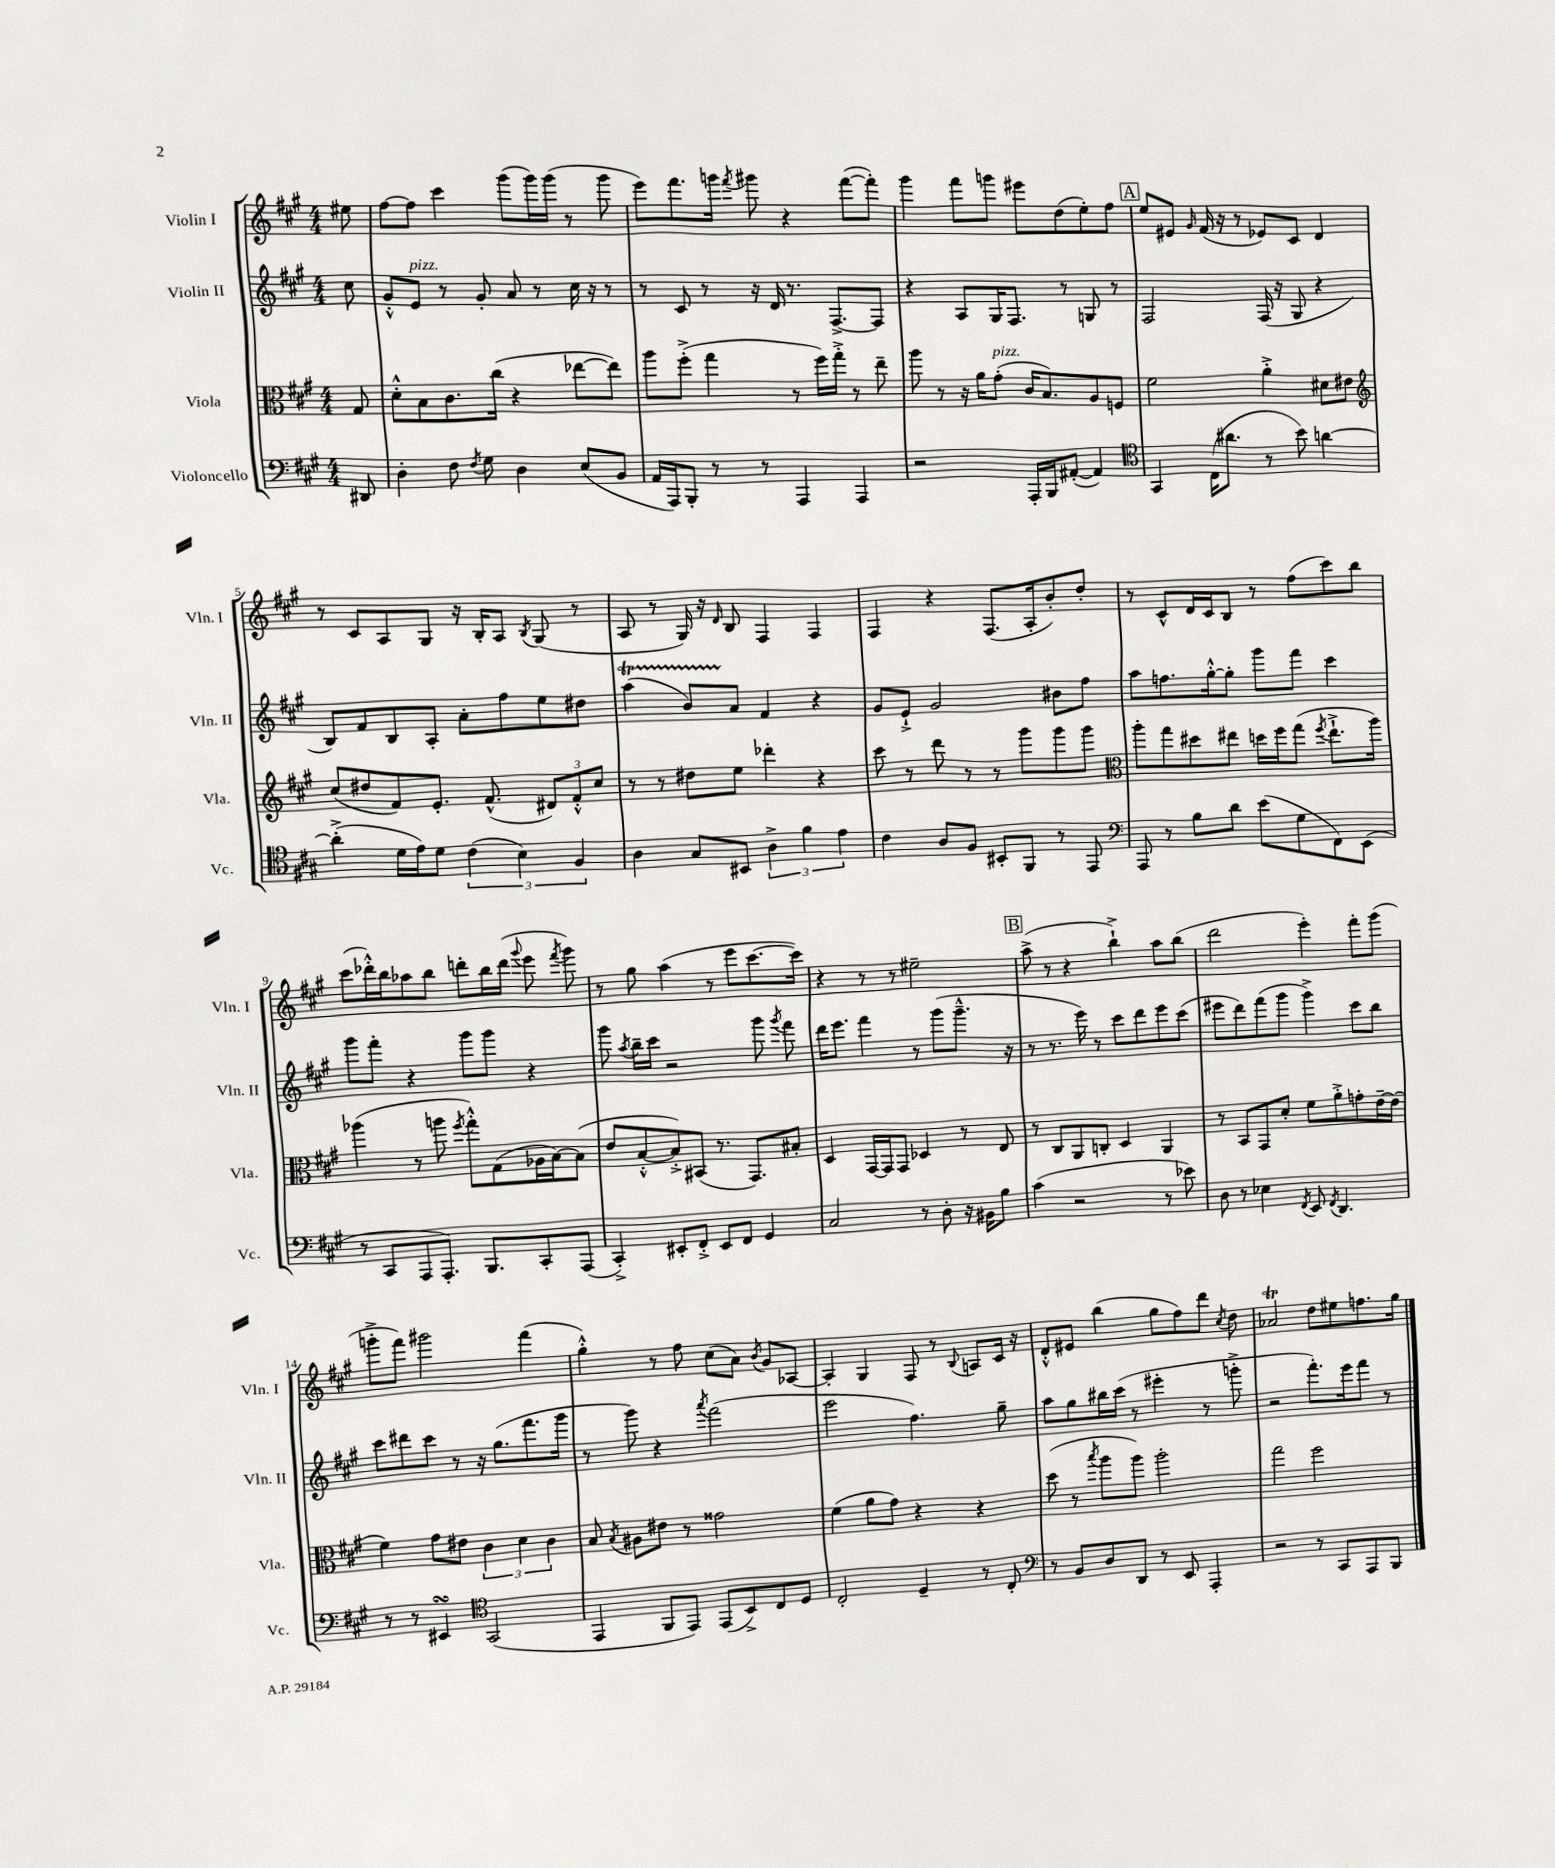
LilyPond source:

<<
\new StaffGroup <<
\new Staff = "s0" \with { instrumentName = "Violin I" shortInstrumentName = "Vln. I" } {
    \clef treble \key a \major \numericTimeSignature \time 4/4 \partial 8
    \autoBeamOff eis''8 |
    fis''8[~ fis''8] cis'''4 gis'''8[( gis'''16) gis'''16]( r8 gis'''8 |
    e'''8[) fis'''8. g'''16] \acciaccatura { fis'''8 } gis'''8 r4 fis'''8[~( fis'''8]-.) |
    gis'''4 fis'''8[ g'''8] eis'''8[ d''8( e''8-.) fis''8] |
    \mark \markup { \box "A" } e''8[ eis'8] \grace { gis'16 } fis'16( r16 r8 ees'8[) cis'8] d'4 |
    r8 cis'8[ a8 gis8] r16 b16[-. a8] \acciaccatura { b8 } gis8( r8 |
    a8 r8 gis16) r16 \grace { d'16 } b8 fis4 fis4 |
    fis4 r4 fis8.[( a16-. b'8-.) d''8]-. |
    r8 cis'8[-^ d'16 cis'16 b8] r8 fis''8[( cis'''8) b''8] |
    cis'''8[( des'''16-.-^) b''16 aes''8 b''8] d'''8[-. b''16 d'''16]( \appoggiatura { gis'''8 } e'''8 \acciaccatura { fis'''8 } gis'''8) |
    r8 gis''8 a''4( r8 e'''8[ cis'''8.~ cis'''16]) |
    r4 r8 r8 eis''2-- |
    \mark \markup { \box "B" } a''8->( r8 r4 b''4-!->) a''8[ b''8]( |
    d'''2 e'''4-.) fis'''8[-. gis'''8]( |
    g'''8[-.-> fis'''8]) gis'''2 fis'''4( |
    gis''4-.-^) r8 fis''8 cis''8[( a'8]) \acciaccatura { b'8 } gis'8[ aes8]~ |
    aes4-. gis4 fis8 r8 \appoggiatura { b8 } a8[ cis'16] r16 |
    d'8[-.-^ eis'8] b''4( gis''8[ fis''8) d'''8] \acciaccatura { cis''8 } d''8 |
    aes'2\trill d''8[ eis''8 f''8. gis''16] \bar "|." |
}
\new Staff = "s1" \with { instrumentName = "Violin II" shortInstrumentName = "Vln. II" } {
    \clef treble \key a \major \numericTimeSignature \time 4/4 \partial 8
    \autoBeamOff cis''8 |
    gis'8[-.-^ e'8]^\markup { \italic "pizz." } r8 gis'8-. a'8 r8 cis''16 r16 r8 |
    r8 cis'8 r8 r16 d'16 r8. fis8.[~-> fis8] |
    r4 a8[ gis16 fis8.] r8 g8 r8 |
    \mark \markup { \box "A" } fis2 fis16( r16 gis8 r4 |
    b8[) fis'8 b8 a8]-. a'8[-. fis''8 e''8 dis''8] |
    a''4\startTrillSpan( b'8[) a'8]\stopTrillSpan fis'4 r4 |
    gis'8[ e'8]-!-> gis'2 bis'8[ fis''8] |
    a''8[ f''8. gis''16~-.-^ gis''8]-. gis'''8[ fis'''8] cis'''4 |
    gis'''8[ fis'''8]-. r4 gis'''8[ gis'''8] r4 |
    gis'''8 \acciaccatura { a''8 } b''16[-- cis'''16] r2 gis'''8 \acciaccatura { gis'''8 } fis'''8 |
    d'''16[ e'''8.] fis'''4 r8 gis'''8[( gis'''8.]---^ r16 |
    \mark \markup { \box "B" } r8 r8. e'''16) r8 cis'''8[ d'''8 e'''8 cis'''8]( |
    eis'''8[ d'''8) fis'''8( gis'''8] gis'''4->) cis'''8[ b''8] |
    cis'''8[ dis'''8 cis'''8] r8 r16 gis''8.[( fis'''8. gis'''16] |
    r8 gis'''8) r4 \acciaccatura { a'''8 } fis'''2( |
    e'''2 fis''4.) gis''8-- |
    a''8[ gis''8 bis''16 cis'''16]( r8 eis'''4-. r8 g'''8-.-> |
    r2 fis'''8.[-.) e'''16 fis'''8] r8 \bar "|." |
}
\new Staff = "s2" \with { instrumentName = "Viola" shortInstrumentName = "Vla." } {
    \clef alto \key a \major \numericTimeSignature \time 4/4 \partial 8
    \autoBeamOff gis8 |
    d'8[-.-^ b8 cis'8. cis''16]( r4 ees''8[~ ees''8]) |
    a''8[ fis''8]-.->( gis''4 r8 fis''16[) gis''16]-.-> r8 e''8-- |
    a''8 r8 r16 a'16[ gis'8]-.^\markup { \italic "pizz." }( cis'16[ b8.) a8 f8] |
    \mark \markup { \box "A" } fis'2 a'4-.-> dis'8[ eis'8] |
    \clef treble cis''8[( dis''8 fis'8) e'8.]-. fis'8.-^( \tuplet 3/2 { dis'8[) fis'8-.-^ cis''8] } |
    r8 r8 dis''8[ e''8] des'''4-. r4 |
    cis'''8 r8 d'''8 r8 r8 gis'''8[ gis'''8 gis'''8] |
    \clef alto a''8[-. gis''8 dis''8 eis''8] d''16[ fis''16 gis''8]( \acciaccatura { fis''8 } eis''8.[-!-> a''16]) |
    aes''4( r8 a''8 \acciaccatura { fis''8 } gis''8[-.-^) gis8( aes16 b16~) b8]( |
    e'8[ b8~-.-^ b8-.->) bis,8]( r8. gis,8.[) bis8]-. |
    d4 gis,16[~ gis,16 gis,8] des4 r8 e8 |
    \mark \markup { \box "B" } r8 cis8[ a,8 c8]-. d4 a,4 |
    r8 b,8[ gis,8 d'8]-. fis'8[ a'8-.-> g'8-. e'16~-- e'16]( |
    fis'4) gis'8[ eis'8] \tuplet 3/2 { cis'4 d'4 cis'4 } |
    b8 \acciaccatura { b8 } ais8[ eis'8] r8 gisis'2 |
    fis'4( a'8[ gis'8]) r4 r4 |
    d''8( r8 \acciaccatura { b''8 } a''8[ a''8]) a''2-. |
    gis''2 fis''2 \bar "|." |
}
\new Staff = "s3" \with { instrumentName = "Violoncello" shortInstrumentName = "Vc." } {
    \clef bass \key a \major \numericTimeSignature \time 4/4 \partial 8
    \autoBeamOff dis,8 |
    d4-. fis8 \acciaccatura { fis8 } gis8 d4 e8[( b,8] |
    a,16[ a,,16) b,,8]-. r8 r8 a,,4 a,,4 |
    r2 a,,16[-. b,,16 ais,8]~-.( ais,4) |
    \mark \markup { \box "A" } \clef tenor gis,4 cis16[( ais'8.] r8 b'8) a'4~ |
    a'4-.->( d'16[ e'16) d'8] \tuplet 3/2 { cis'4( b4) fis4 } |
    a4 gis8[ bis,8] \tuplet 3/2 { a4-> fis'4 e'4 } |
    cis'4 a8[ fis8] bis,8[-. fis,8] r8 e,8 |
    \clef bass a,,8 r8 b8[ d'8] e'8[( gis8 fis,8) e,8]( |
    r8 cis,8[ a,,8 a,,8.]-.) b,,8.[ cis,8-. a,,8]( |
    cis,4-.->) eis,8[-. fis,8]-.-> eis,8[ fis,8] gis,4 |
    cis2 r8 d8-. r16 bis,16[ b8] |
    \mark \markup { \box "B" } cis'4( r2 r8 ees'8) |
    d8 r8 ees4 \acciaccatura { fis,8 } e,8 \acciaccatura { fis,8 } d,4. |
    r8 r8 eis,4\turn \clef tenor gis,2( |
    e,4 fis,8[ e,8]) e,8[( b,8->) cis8 d8] |
    cis2-. d4-- r8 cis8-. |
    \clef bass r8 b,8[ d8 d,8] r8 e,8 a,,4-. |
    r2 r8 cis,8[ a,,8 b,,8] \bar "|." |
}
>>
>>
